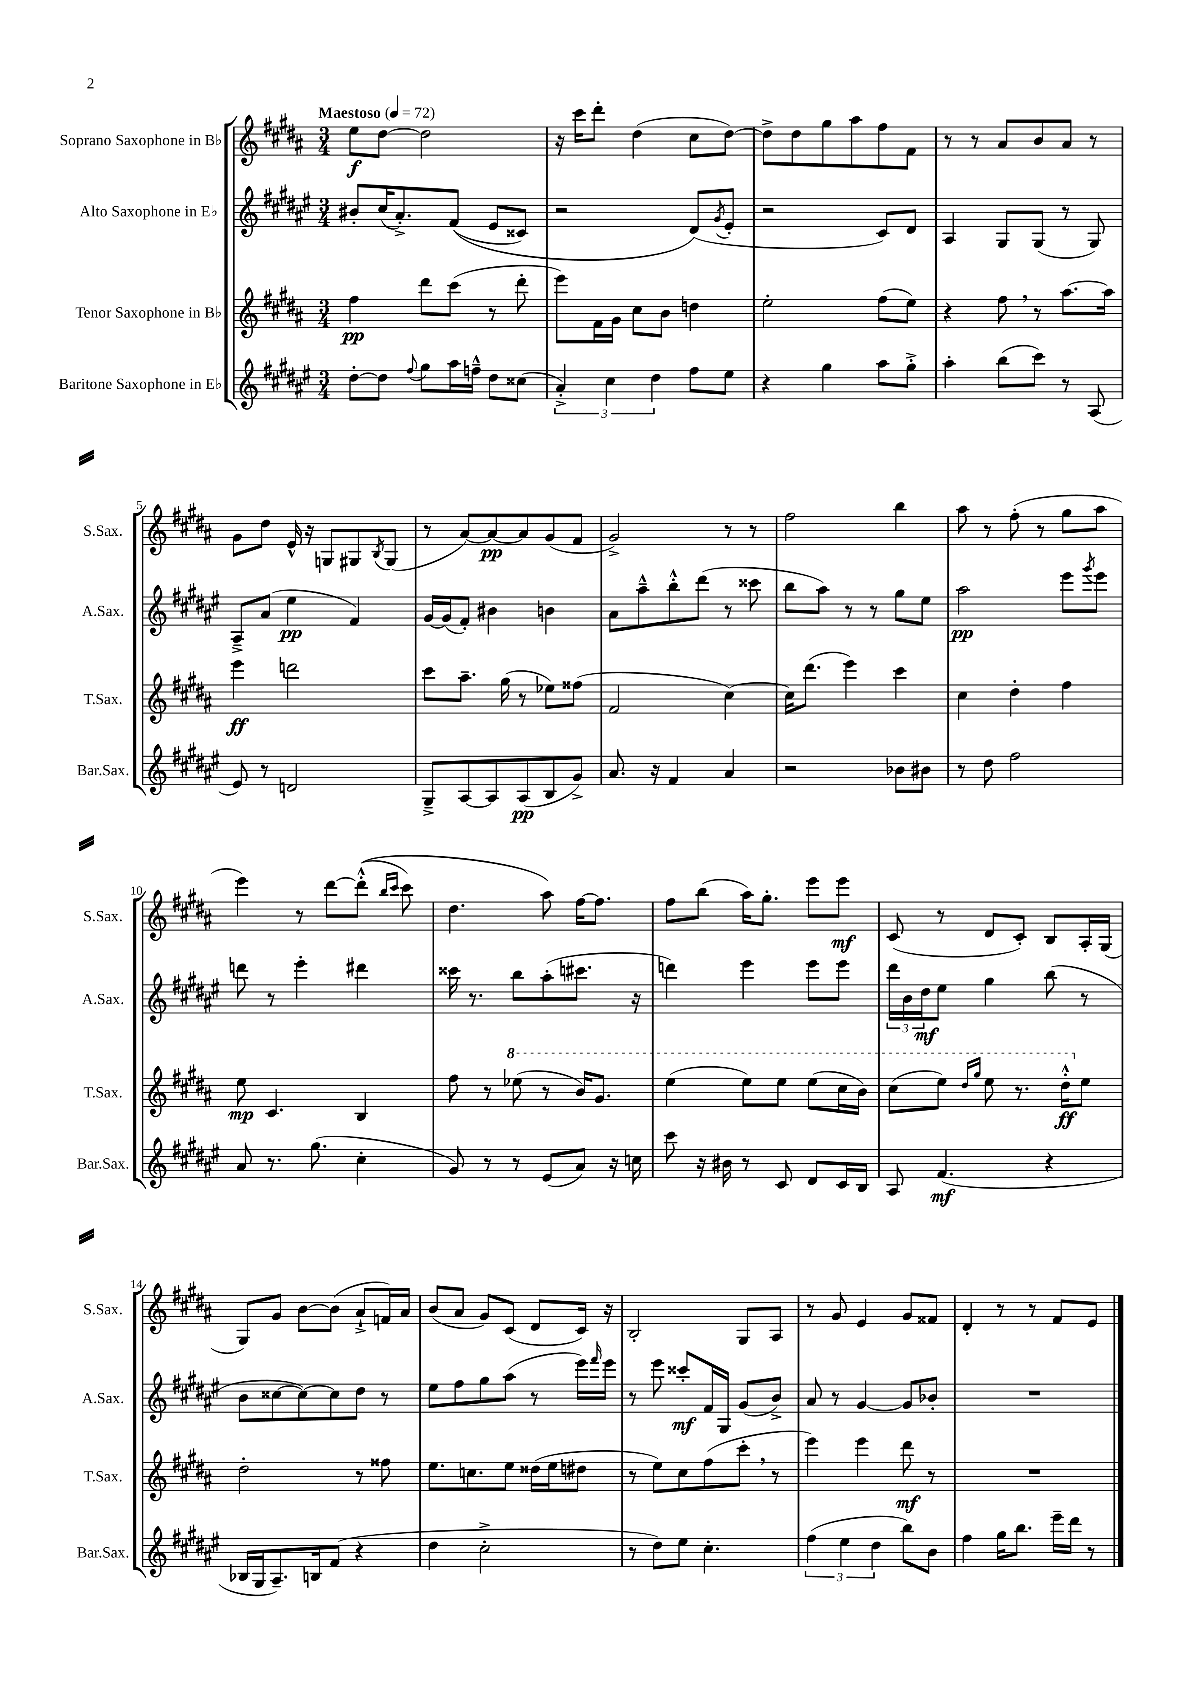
<<
\new StaffGroup <<
\new Staff = "s0" \with { instrumentName = "Soprano Saxophone in Bb" shortInstrumentName = "S.Sax." } {
    \clef treble \key b \major \numericTimeSignature \time 3/4 \tempo "Maestoso" 4 = 72
    e''8\f dis''8~ dis''2 |
    r16 cis'''16 dis'''8-. dis''4( cis''8 dis''8~) |
    dis''8-> dis''8 gis''8 ais''8 fis''8 fis'8 |
    r8 r8 ais'8 b'8 ais'8 r8 |
    gis'8 dis''8 e'16-^ r16 g8 gis8 \acciaccatura { b8 } gis8( |
    r8 ais'8~) ais'8~\pp ais'8 gis'8( fis'8 |
    gis'2->) r8 r8 |
    fis''2 b''4 |
    ais''8 r8 fis''8-.( r8 gis''8 ais''8 |
    e'''4) r8 dis'''8~ dis'''8-.-^(\( \grace { b''16 cis'''16 } cis'''8) |
    dis''4. ais''8\) fis''16~ fis''8. |
    fis''8 b''8( ais''16) gis''8.-. e'''8 e'''8\mf |
    cis'8( r8 dis'8 cis'8-.) b8 ais16-. gis16( |
    gis8) gis'8 b'8~ b'8( ais'8-!-> f'16) ais'16 |
    b'8( ais'8 gis'8) cis'8( dis'8 cis'16) r16 |
    b2-. gis8 ais8 |
    r8 gis'8 e'4 gis'8 fisis'8 |
    dis'4-. r8 r8 fis'8 e'8 \bar "|." |
}
\new Staff = "s1" \with { instrumentName = "Alto Saxophone in Eb" shortInstrumentName = "A.Sax." } {
    \clef treble \key fis \major \numericTimeSignature \time 3/4
    bis'8-. cis''16( ais'8.-.->) fis'8(\( eis'8 cisis'8) |
    r2 dis'8(\) \acciaccatura { gis'8 } eis'8-. |
    r2 cis'8) dis'8 |
    ais4 gis8 gis8( r8 gis8) |
    ais8---> ais'8( eis''4\pp fis'4) |
    gis'16~ gis'16( fis'8-.) bis'4 b'4 |
    ais'8 ais''8---^ b''8-.-^ dis'''8( r8 cisis'''8 |
    b''8 ais''8) r8 r8 gis''8 eis''8 |
    ais''2\pp eis'''8 \acciaccatura { gis'''8 } eis'''8 |
    d'''8 r8 eis'''4-. dis'''4 |
    cisis'''16 r8. b''8 ais''8-.( cis'''8. r16 |
    d'''4) eis'''4 eis'''8 eis'''8 |
    \tuplet 3/2 { dis'''16 b'16 dis''16\mf } eis''8 gis''4 b''8( r8 |
    b'8 cisis''8~ cisis''8~) cisis''8 dis''8 r8 |
    eis''8 fis''8 gis''8 ais''8( r8 eis'''16) \grace { fis'''16 } eis'''16 |
    r8 eis'''8 cisis'''8-.\mf fis'16 gis16 gis'8( b'8->) |
    ais'8 r8 gis'4~ gis'8 bes'8-. |
    R2. \bar "|." |
}
\new Staff = "s2" \with { instrumentName = "Tenor Saxophone in Bb" shortInstrumentName = "T.Sax." } {
    \clef treble \key b \major \numericTimeSignature \time 3/4
    fis''4\pp dis'''8 cis'''8( r8 dis'''8-. |
    e'''8) fis'16 gis'16 cis''8 b'8 d''4 |
    e''2-. fis''8( e''8) |
    r4 fis''8 \breathe r8 ais''8.~ ais''16 |
    e'''4\ff d'''2 |
    cis'''8 ais''8.-- gis''16( r8 ees''8) fisis''8( |
    fis'2 cis''4~) |
    cis''16 dis'''8.( e'''4) cis'''4 |
    cis''4 dis''4-. fis''4 |
    e''8\mp cis'4. b4 |
    fis''8 r8 \ottava #1 ees'''8( r8 b''16) gis''8. |
    e'''4( e'''8) e'''8 e'''8( cis'''16 b''16) |
    cis'''8( e'''8) \grace { dis'''16 gis'''16 } e'''8 r8. dis'''16-.-^\ff \ottava #0 e''8 |
    dis''2-. r8 fisis''8 |
    e''8. c''8. e''8 disis''16( e''16 dis''8 |
    r8 e''8) cis''8 fis''8( cis'''8-. \breathe r8 |
    e'''4) e'''4 dis'''8\mf r8 |
    R2. \bar "|." |
}
\new Staff = "s3" \with { instrumentName = "Baritone Saxophone in Eb" shortInstrumentName = "Bar.Sax." } {
    \clef treble \key fis \major \numericTimeSignature \time 3/4
    dis''8~-. dis''8 \appoggiatura { fis''8 } gis''8 ais''16 f''16---^ dis''8 cisis''8( |
    \tuplet 3/2 { ais'4-.->) cis''4 dis''4 } fis''8 eis''8 |
    r4 gis''4 ais''8 gis''8-.-> |
    ais''4-. b''8( cis'''8) r8 ais8( |
    eis'8) r8 d'2 |
    gis8---> ais8~ ais8 ais8\pp( b8 gis'8->) |
    ais'8. r16 fis'4 ais'4 |
    r2 bes'8 bis'8 |
    r8 dis''8 fis''2 |
    ais'8 r8. gis''8.( cis''4-. |
    gis'8) r8 r8 eis'8( ais'8) r16 c''16 |
    cis'''8 r16 bis'16 r8 cis'8 dis'8 cis'16 b16 |
    ais8 fis'4.\mf( r4 |
    bes16 gis16 ais8.--) b16 fis'8( r4 |
    dis''4 cis''2-.-> |
    r8 dis''8) eis''8 cis''4.-. |
    \tuplet 3/2 { fis''4( eis''4 dis''4 } b''8) b'8 |
    fis''4 gis''16 b''8. eis'''16-- dis'''16 r8 \bar "|." |
}
>>
>>
